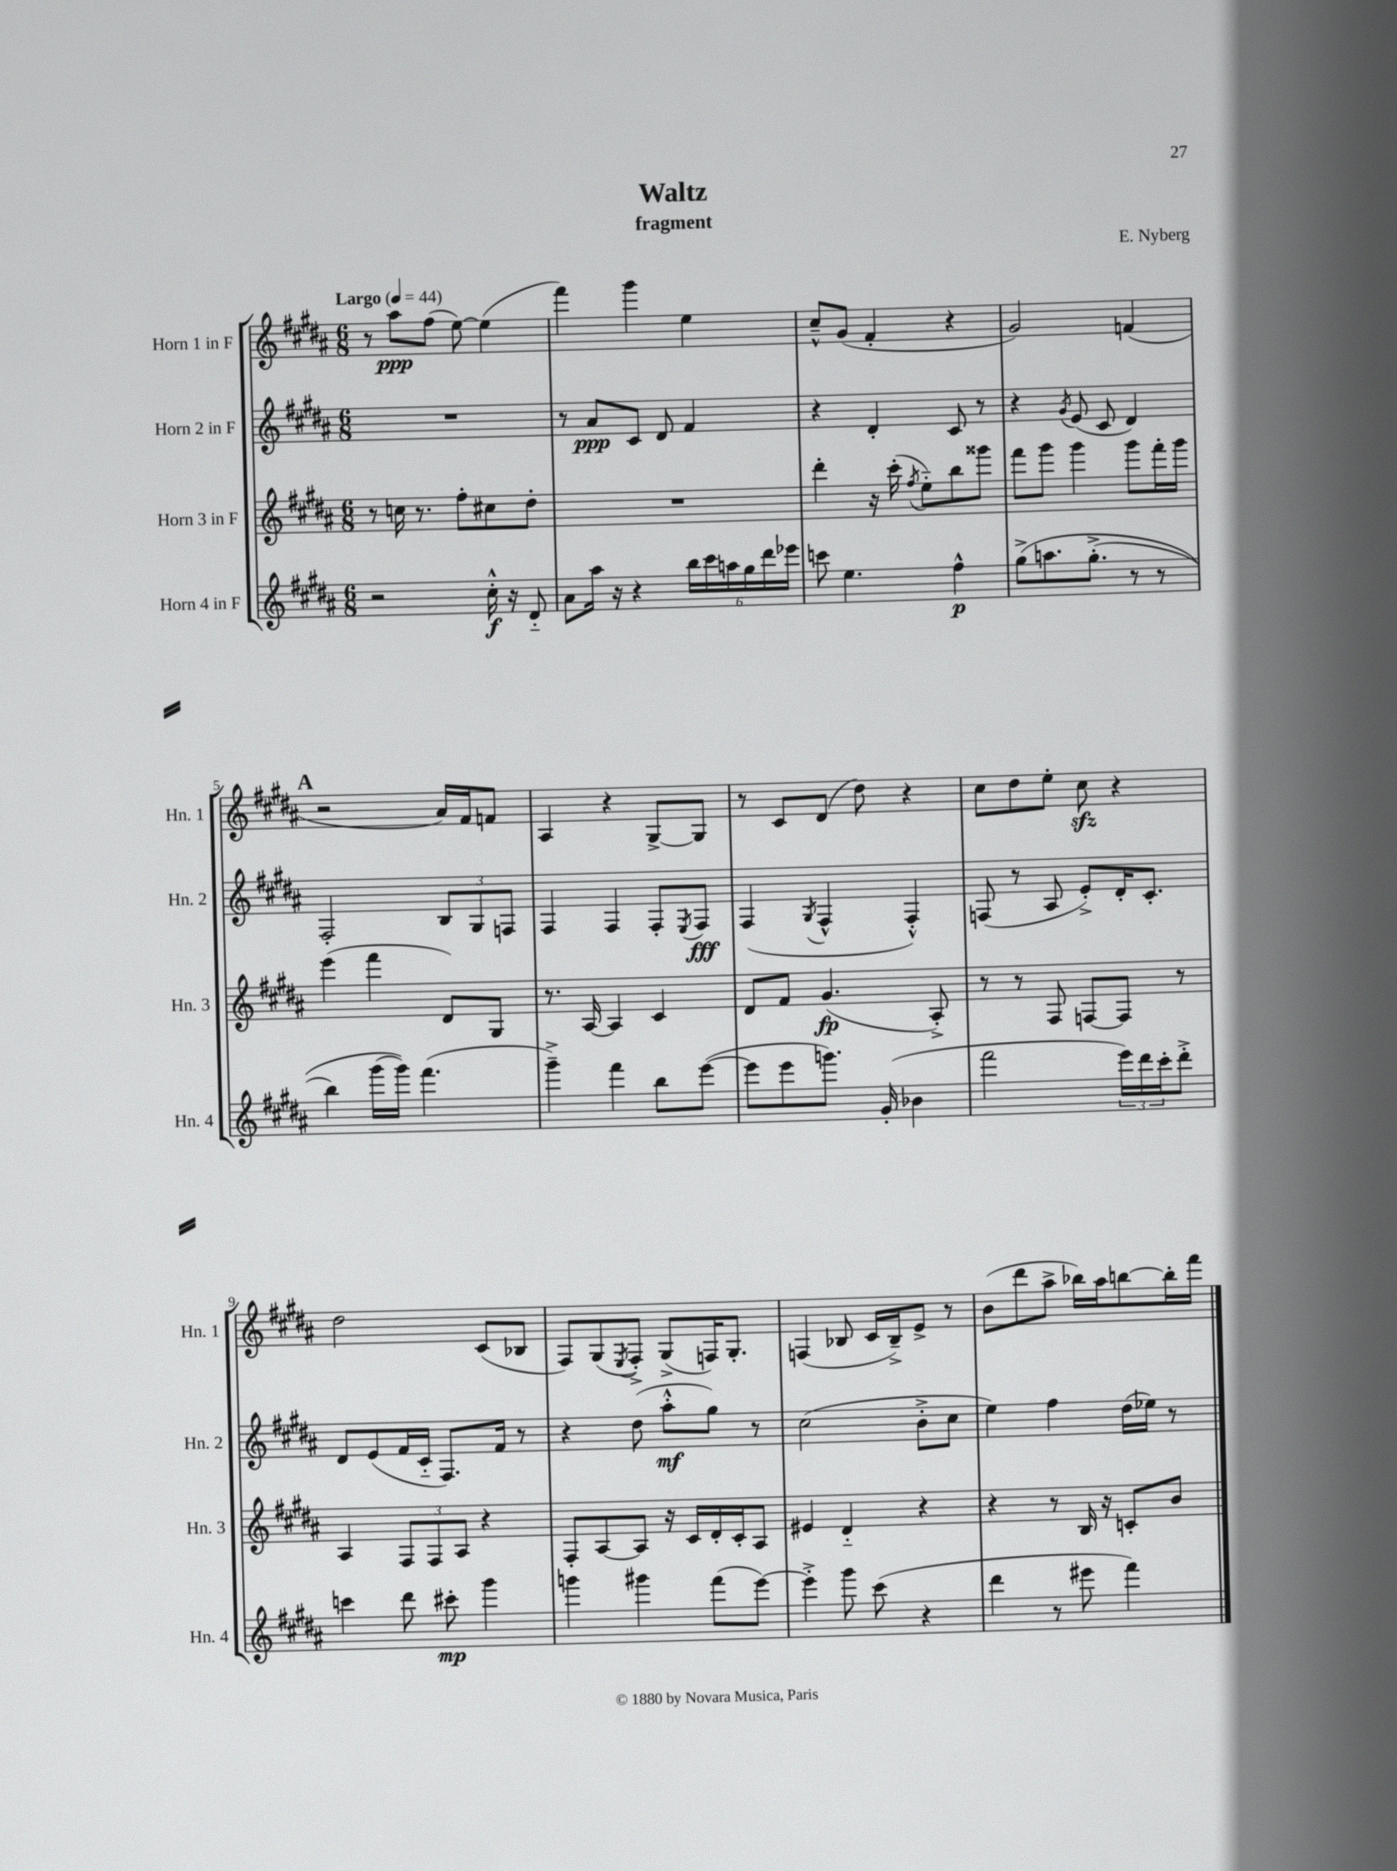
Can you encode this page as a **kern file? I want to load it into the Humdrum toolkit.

**kern	**kern	**kern	**kern
*staff4	*staff3	*staff2	*staff1
*clefG2	*clefG2	*clefG2	*clefG2
*k[f#c#g#d#a#]	*k[f#c#g#d#a#]	*k[f#c#g#d#a#]	*k[f#c#g#d#a#]
*M6/8	*M6/8	*M6/8	*M6/8
*MM44	*MM44	*MM44	*MM44
2r	8r	2.r	8r
.	16cc	.	8aa#
.	8.r	.	.
.	.	.	(8ff#
.	8ff#'	.	[8ee)
16cc#'^^	8cc#	.	(4ee]
16r	.	.	.
8d#'~	8dd#'	.	.
=	=	=	=
8a#	2.r	8r	4fff#)
16aa#	.	8a#	.
16r	.	.	.
4r	.	8c#	4ggg#
.	.	8d#	.
24bb	.	4f#	4ee
24ccc#	.	.	.
24aa	.	.	.
24gg#	.	.	.
24ddd#	.	.	.
24eee-	.	.	.
=	=	=	=
8ccc	4ddd#'	4r	8cc#~^^
4.ee	.	.	(8g#
.	16r	4d#'	4f#'
.	(16ccc#'	.	.
.	8qff#	.	.
.	8ee'~)	.	.
4ff#^^	8bb	8c#	4r
.	8ggg##	8r	.
=	=	=	=
&(8gg#^	8fff#	4r	2g#)
8.aa	8ggg#	.	.
.	.	8qg#	.
.	4ggg#	(8e	.
(8.gg#'^	.	.	.
.	.	8c#	.
8r	8ggg#	4d#)	(4f
8r	16fff#'	.	.
.	16ggg#	.	.
=	=	=	=
4bb)	(4eee	2F#'	2r
(16ggg#	4fff#	.	.
16ggg#)&)	.	.	.
(4.fff#	.	.	.
.	8d#)	12B	16a#)
.	.	.	16f#
.	.	12G#	.
.	8G#	.	8f
.	.	12F	.
=	=	=	=
4ggg#~^)	8.r	4F#	4A#
.	[16A#	.	.
4fff#	4A#]	4F#	4r
8bb	4c#	8F#'	[8G#^
.	.	8qE	.
([8eee	.	8F#	8G#]
=	=	=	=
8eee]	8d#	(4F#	8r
8eee	8f#	.	8c#
.	.	8qG#	.
8.ggg)	(4.g#	4F#^^	(8d#
.	.	.	8dd#)
(16g#'	.	.	.
4b-	.	4F#'^^)	4r
.	8A#'^)	.	.
=	=	=	=
2fff#	8r	(8F	8cc#
.	8r	8r	8dd#
.	8F#	8A#	8ee'
.	[8F	8e'^)	8cc#
24eee)	8F]	16d#'	4r
24ddd#	.	.	.
.	.	8.c#'	.
24ccc#'	.	.	.
8ddd#'^	8r	.	.
=	=	=	=
4ccc	4A#	8d#	2dd#
.	.	(8e	.
8ddd#	12F#	16f#	.
.	.	16c#'~	.
.	12F#	.	.
8ccc#'	.	8.F#)	.
.	12A#	.	.
4ggg#	4r	.	(8c#
.	.	16f#	.
.	.	8r	8B-
=	=	=	=
4ggg	8F#'	4r	8F#)
.	[8A#	.	(8G#
.	.	.	8qE
4ggg#	8A#]	(8dd#	8F#'^)
.	16r	8aa#'^^	(8G#^
.	16c#	.	.
(8fff#	16d#'	8gg#)	16F)
.	16c#'	.	8.G#'
[8eee)	8A#	8r	.
=	=	=	=
4eee'^]	4e#	(2cc#	(4F
8ggg#	4d#'~	.	8B-
(8ccc#	.	.	16c#
.	.	.	16B-~^)
4r	4r	8b'^	8e^
.	.	8cc#	8r
=	=	=	=
4ddd#	4r	4ee)	(8b
.	.	.	8ddd#
8r	8r	4ff#	8aa#^
8eee#	16B	.	16bb-)
.	16r	.	16aa#
4fff#)	8c'	(16dd#	[8bb
.	.	16ee-)	.
.	8b	8r	16bb']
.	.	.	16fff#
==	==	==	==
*-	*-	*-	*-
